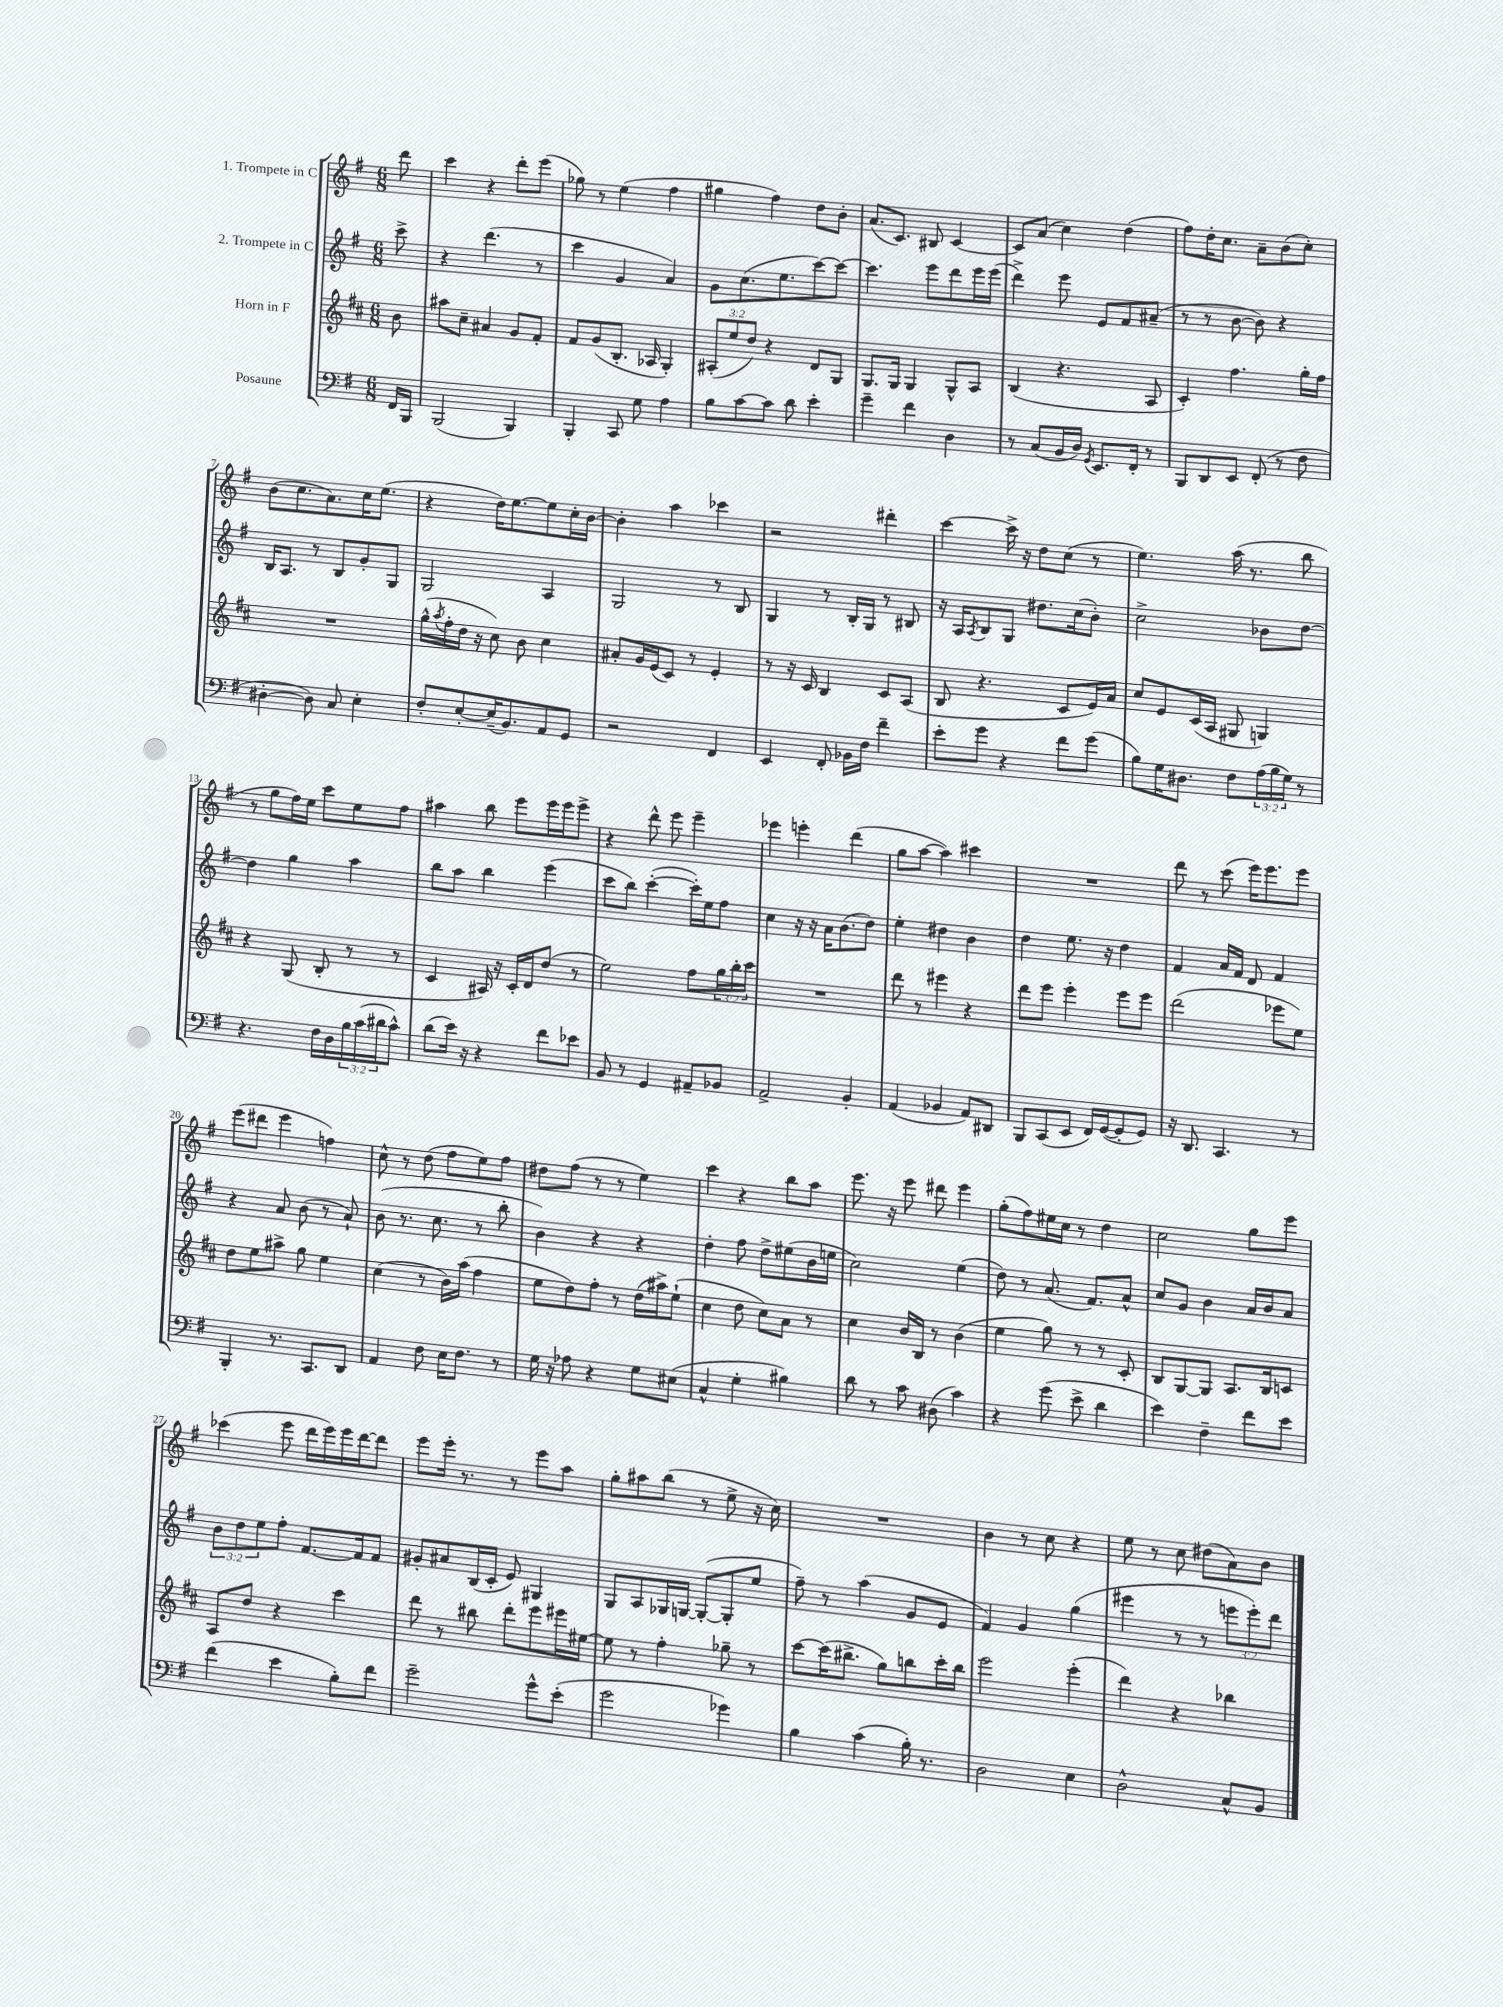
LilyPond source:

<<
\new StaffGroup <<
\new Staff = "s0" \with { instrumentName = "1. Trompete in C" } {
    \clef treble \key g \major \numericTimeSignature \time 6/8 \partial 8
    d'''8 |
    c'''4 r4 d'''8-. e'''8( |
    ges''8) r8 e''4( fis''4 |
    gis''4 fis''4) d''8 b'8-. |
    a'8.( c'8.) bis8 c'4~ |
    c'8 a'8( c''4) d''4( |
    fis''8) d''16-. c''8. a'8-- b'8( c''8-.) |
    b'8( c''8. a'8.) c''16 e''8.( |
    r4 d''16) e''8.~ e''8 c''16-. b'16~ |
    b'4-. a''4 ces'''4 |
    r2 dis'''4-. |
    c'''4~ c'''16-> r16 d''8 c''8( r8 |
    e''4.) a''16( r8. b''8 |
    r8 g''8 fis''16) e''16 c'''8 e''8 fis''8 |
    ais''4 b''8 e'''8 e'''16 e'''16 e'''8-> |
    r4 d'''8-^ e'''8 e'''4-- |
    ees'''4 e'''4-. d'''4( |
    g''8 a''8~ a''4) cis'''4 |
    R2. |
    d'''8 r8 c'''8( e'''16) e'''8. e'''8 |
    e'''8( dis'''8 e'''4 f''4) |
    c''8-^ r8 d''8( fis''8 e''8) fis''8 |
    dis''8 fis''8( r8 r8 e''4) |
    c'''4 r4 b''8 a''8 |
    e'''8. r16 e'''8 dis'''8 e'''4 |
    g''8-.( fis''8) eis''16 c''16 r8 d''4 |
    c''2 g''8 e'''8 |
    ces'''4( e'''8 d'''16 e'''16) e'''16 d'''16~ d'''8 |
    e'''8 e'''16-. r8. r8 e'''8 a''8 |
    g''8-. ais''8 b''8( r8 e''8-> r16 c''16) |
    R2. |
    b'4 r8 c''8 r4 |
    e''8 r8 c''8 dis''8( a'8) b'8 \bar "|." |
}
\new Staff = "s1" \with { instrumentName = "2. Trompete in C" } {
    \clef treble \key g \major \numericTimeSignature \time 6/8 \override Staff.TupletNumber.text = #tuplet-number::calc-fraction-text \partial 8
    c'''8-> |
    r4 d'''4.( r8 |
    c'''4 g'4 a'4) |
    g'8 c''8.( e''8. c'''8~) c'''8~ |
    c'''4. e'''8 d'''8 e'''16 e'''16( |
    d'''4->) e'''8 e'8 fis'8 ais'8--( |
    r8 r8 b'8~ b'8) r4 |
    b16 a8. r8 b8 g'8-. g8 |
    g2 a4 |
    g2 r8 b8 |
    g4 r8 b16-. g16 r8 bis8 |
    r16 a16 \acciaccatura { a8 } b8 g8 dis''8. c''16( b'8-.) |
    c''2-> bes'8 d''8~ |
    d''4 g''4 a''4 |
    b''8 a''8 b''4 e'''4( |
    c'''8 b''8) c'''4~-.( c'''16-.) e''16 fis''8 |
    c''4 r16 r16 a'16 b'8.( d''8) |
    e''4-. dis''4 b'4 |
    d''4 e''8. r16 d''4 |
    fis'4 a'16 fis'16 d'8 fis'4 |
    r4 a'8 b'8( r8 a'8-!) |
    b'8( r8. c''8. r8 b''8-. |
    b'4) r4 r4 |
    d''4-. fis''8 d''8-> eis''8( b'16 e''16 |
    c''2) e''4( |
    d''8) r8 a'8.( fis'8.) a'8-^ |
    c''8 g'8 b'4 a'16 b'16 a'8 |
    \tuplet 3/2 { b'8 d''8 e''8 } fis''8-. fis'8.~ fis'16 fis'8 |
    gis'8-. ais'8 b16( c'16-. e'8) gis4 |
    g8 a8 ges16 g16~ g8~-.( g8-. e''8 |
    fis''8--) r8 a''4( g'8 e'8 |
    fis'4) g'4 g''4( |
    eis'''4 r8 r8 \tuplet 3/2 { e'''8 e'''8-.) d'''8 } \bar "|." |
}
\new Staff = "s2" \with { instrumentName = "Horn in F" } {
    \clef treble \key d \major \numericTimeSignature \time 6/8 \override Staff.TupletNumber.text = #tuplet-number::calc-fraction-text \partial 8
    b'8 |
    ais''8 cis''8-- ais'4 g'8 fis'8-. |
    fis'8 g'8( b8.-. aes16 g4-.) |
    \tuplet 3/2 { ais8-.( e''8 d''8) } r4 d'8 g8 |
    g8. g16 g4 g8-^ a8 |
    b4( r4. a8 |
    cis'4-.) fis''4. g''16-. fis''16 |
    R2. |
    g''16-^( \acciaccatura { a''8 } fis''16-. d''16 r16 cis''8) b'8 cis''4 |
    ais'8-. g'16 e'16( cis'8) r8 e'4-. |
    r8 r16 cis'16 b4 cis'8 a8( |
    b8 r4. cis'8 e'16) a'16 |
    cis''8 e'8 cis'16( a16 gis8 g4) |
    r4 g8( b8-. r8 r8 |
    cis'4 ais16) r16 cis'16-. d'16 d''8( r8 |
    e''2) fis''8 \tuplet 3/2 { g''16 b''16-. cis'''16 } |
    R2. |
    d'''8 r8 eis'''4 r4 |
    d'''8 e'''8 e'''4-. e'''8 e'''8 |
    d'''2( ees'''8 e''8) |
    d''8 e''8 ais''8-> g''8 e''4 |
    cis''4( r8 b'16) a''16( fis''4 |
    e''8 d''8) fis''8-. r8 d''16( ais''16->) e''8-!( |
    cis''4 d''8 cis''8) a'8 r8 |
    cis''4 b'16 b16 r8 b'4( |
    e''4 g''8) r8 r8 cis'8-. |
    b8 g8~ g8 a8. b16 c'8 |
    a8 d''8 r4 cis'''4 |
    d'''8 r8 bis''8 d'''8-. e'''8 eis'''16 eis''16~ |
    eis''8 r8 fis''4-. ges''8-- r8 |
    cis'''8~ cis'''16( bis''8.-> g''8) b''8 cis'''16-. b''16 |
    e'''2 e'''4-.( |
    d'''4) r4 bes''4 \bar "|." |
}
\new Staff = "s3" \with { instrumentName = "Posaune" } {
    \clef bass \key g \major \numericTimeSignature \time 6/8 \override Staff.TupletNumber.text = #tuplet-number::calc-fraction-text \partial 8
    fis,16 b,,16 |
    b,,2( b,,4) |
    b,,4-. c,8 g8 a4 |
    b8 c'8~ c'8 d'8 e'4-. |
    g'4-- fis'4 d4 |
    r8 c8( b,16 d16) \acciaccatura { g,8 } e,8. fis,16-. r8 |
    b,,8 d,8 e,8 fis,8-.( r8 fis8 |
    dis4~-. dis8) c8 e4-. |
    fis8-. e8~-. e16--( b,8.) a,8 g,8 |
    r2 fis,4 |
    e,4 fis,8-. bes,16 fis16 fis'4-- |
    e'8-. g'8 r4 fis'8 g'8( |
    b8) g16 dis8. fis8 \tuplet 3/2 { a16( b16 g16) } r8 |
    r4. fis16 d16 \tuplet 3/2 { b16 c'16( dis'16 } c'8-^) |
    d'8( e'16) r16 r4 fis'8 ees'8 |
    b,8 r8 g,4 ais,8-- bes,8 |
    a,2-> b,4-. |
    a,4( bes,4 a,8) dis,8 |
    b,,8 c,8( e,8 fis,16) g,16~( g,8-. g,8) |
    r16 d,8. c,4. r8 |
    b,,4-. r8. c,8. d,8 |
    a,4 fis8 e16 fis8. r8 |
    g16 r16 aes8 r4 g8 eis8( |
    c4-^ g4-. bis4) |
    d'8 r8 c'8 dis8( c'4) |
    r4 g'8( e'8-> d'4 |
    e'4) fis4-- fis'8 e'8 |
    fis'4( e'4 b8-.) fis'8 |
    g'2-- g'8-^ e'8-.( |
    g'2 ges'4) |
    b4 c'4( b16-.) r8. |
    d2 e4 |
    d2-^ c8-^ b,8 \bar "|." |
}
>>
>>
